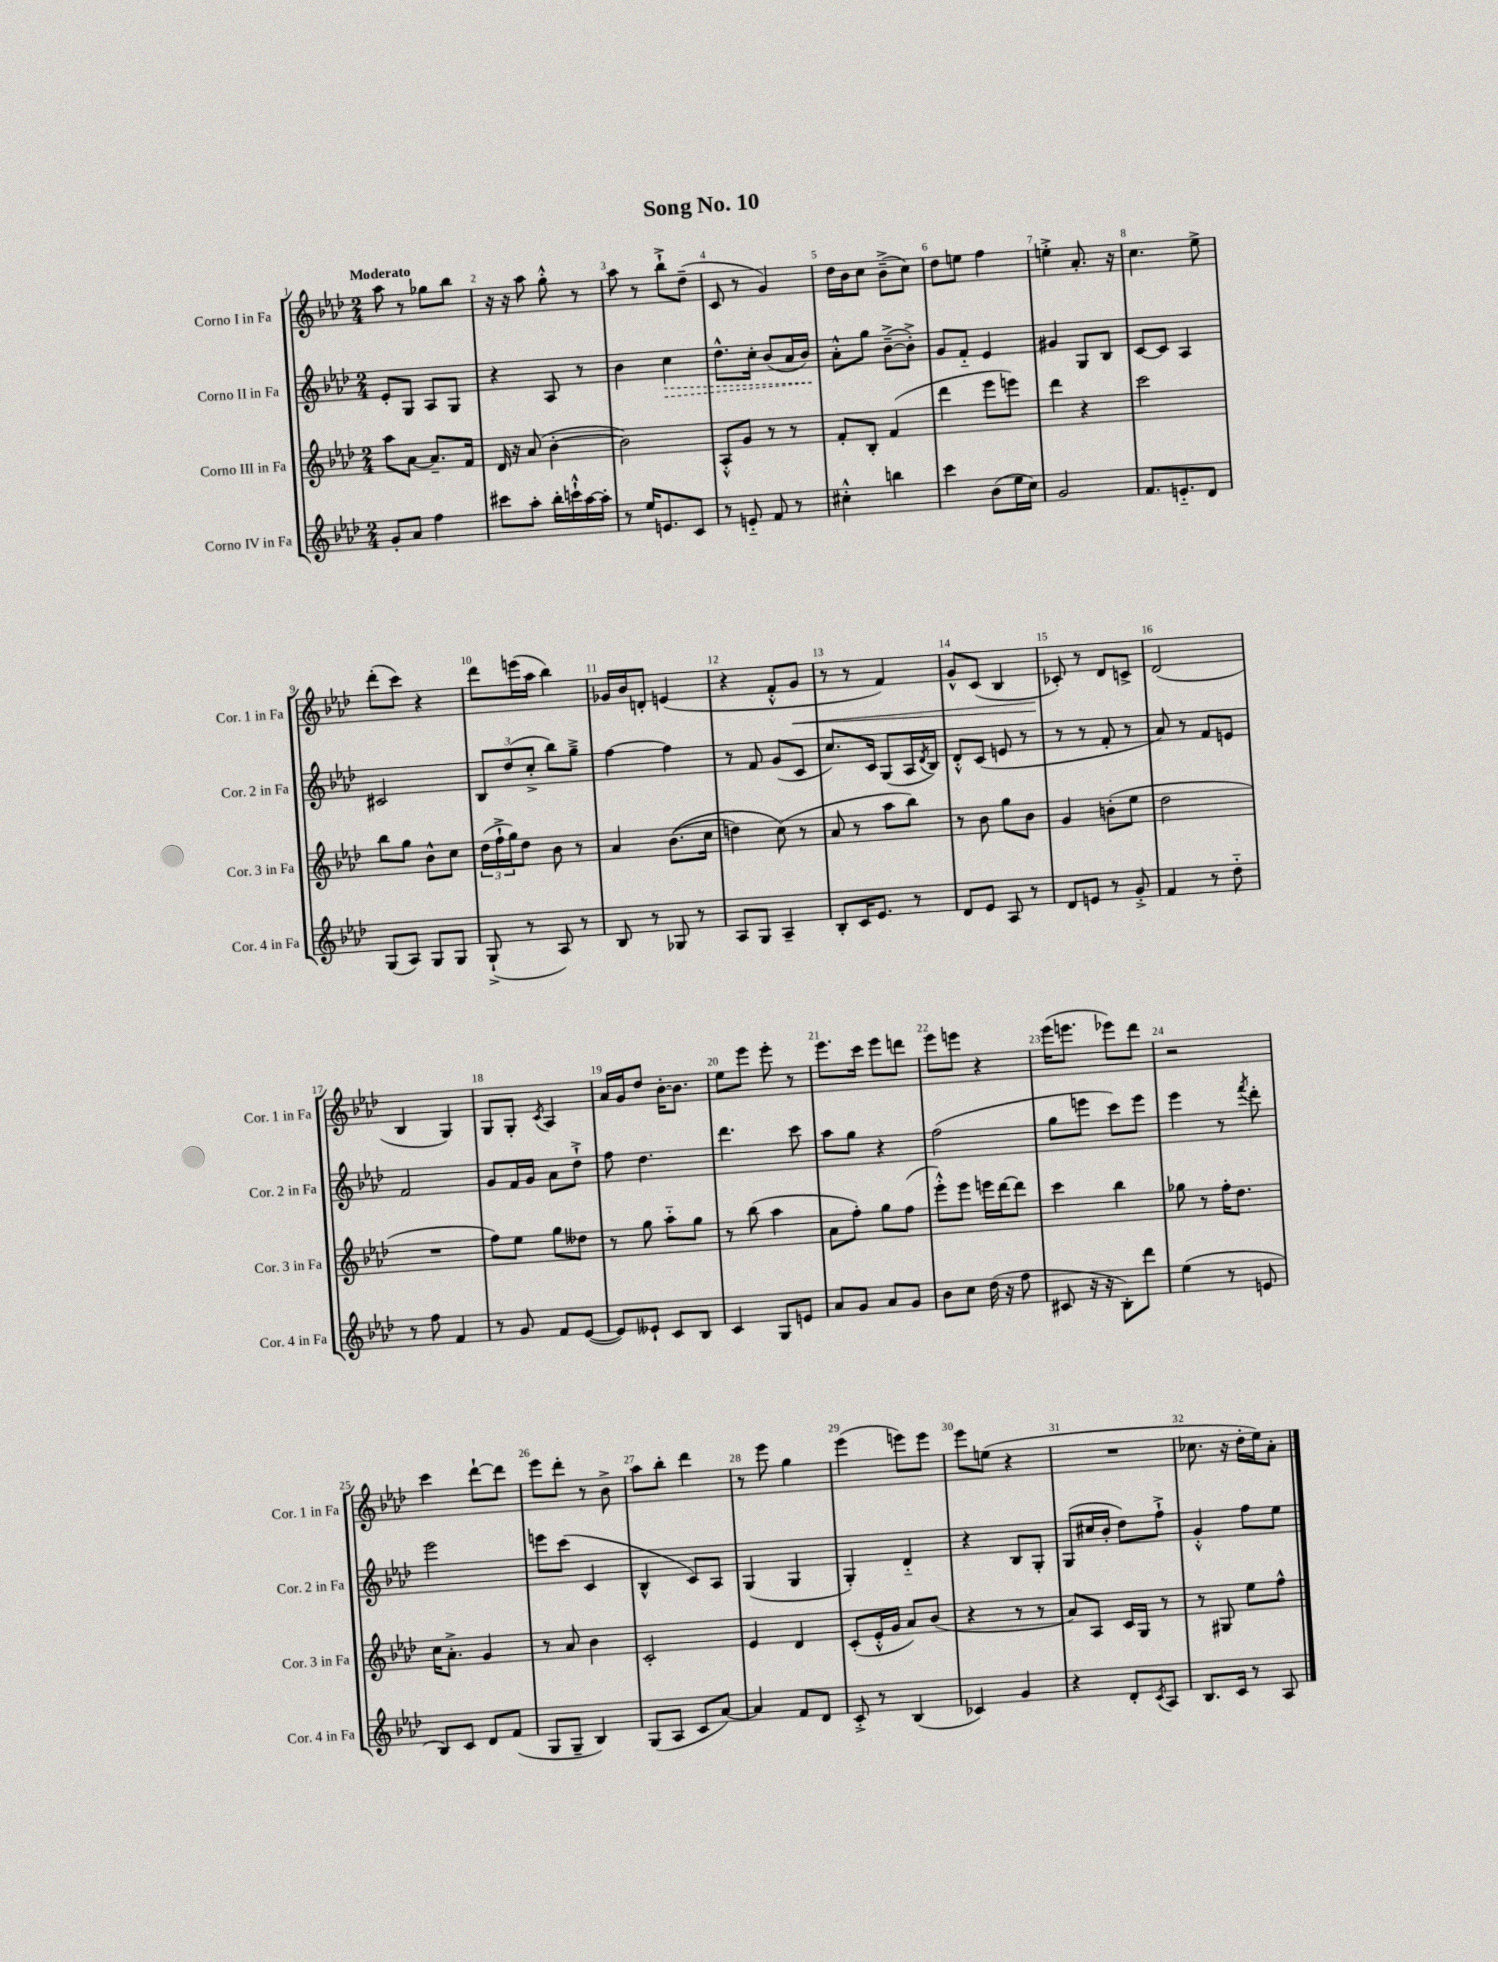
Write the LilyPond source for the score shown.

\header { title = "Song No. 10" }
<<
\new StaffGroup <<
\new Staff = "s0" \with { instrumentName = "Corno I in Fa" shortInstrumentName = "Cor. 1 in Fa" } {
    \clef treble \key aes \major \numericTimeSignature \time 2/4 \tempo "Moderato"
    aes''8 r8 ges''8 bes''8 |
    r16 r16 aes''8 g''8-.-^ r8 |
    aes''8 r8 bes''8-!-> des''8--( |
    c'8 r8 g'4) |
    des''16 bes'16 c''8 bes'8--->( c''8) |
    des''8 e''8 f''4 |
    e''4-.-> aes'8.-. r16 |
    c''4. ees''8-> |
    des'''8-.( c'''8) r4 |
    des'''8 e'''16( aes''16 bes''4) |
    ges'16 bes'16 d'8-. e'4( |
    r4 f'8-.-^ g'8\< |
    r8 r8 f'4) |
    g'8-^ c'8( bes4 |
    ces'8-.\!) r8 des'8 c'8-> |
    des'2( |
    bes4 g4) |
    g8 g8-. \acciaccatura { c'8 } aes4 |
    aes'16 g'16 des''8 bes'16~-. bes'8. |
    ees''8 ees'''8 ees'''8-. r8 |
    ees'''8. c'''16 ees'''8 d'''8 |
    ees'''8 e'''8 r4 |
    ees'''16( e'''8. ees'''8) des'''8 |
    r2 |
    c'''4 des'''8~-! des'''8 |
    ees'''8 des'''8-. r8 bes'8-> |
    aes''8 bes''8-. des'''4 |
    r8 ees'''8 g''4 |
    ees'''4( e'''8) e'''8 |
    ees'''8 e''8( r4 |
    R2 |
    ces''8. r16 des''16-. ees''16) aes'8-. \bar "|." |
}
\new Staff = "s1" \with { instrumentName = "Corno II in Fa" shortInstrumentName = "Cor. 2 in Fa" } {
    \clef treble \key aes \major \numericTimeSignature \time 2/4
    ees'8-. g8 aes8 g8 |
    r4 aes8 r8 |
    bes'4 \once \override Hairpin.style = #'dashed-line c''4\> |
    des''8.-^ c''16-. bes'8( aes'16 bes'16\!) |
    aes'8-.-^ g''8 bes'8~--->( bes'8-.->) |
    g'8 f'8-_ ees'4 |
    gis'4 g8 bes8 |
    c'8~ c'8 aes4 |
    cis'2 |
    \tuplet 3/2 { bes8 des''8( c''8-.-> } bes''8) g''8---> |
    f''4~ f''4 |
    r8 f'8 g'8( c'8 |
    c''8.) c'16 g8( aes16 \acciaccatura { des'8 } bes16) |
    des'8-.-^ c'8( e'8 r8 |
    r8 r8 f'8-. r8 |
    aes'8) r8 f'8 e'8 |
    f'2 |
    g'8 f'16 g'16 aes'8 des''8-!-> |
    f''8 des''4. |
    des'''4. c'''8 |
    aes''8 g''8 r4 |
    f''2( |
    g''8 e'''8 c'''8) e'''8 |
    ees'''4 r8 \acciaccatura { f'''8 } des'''8-. |
    ees'''2 |
    e'''8 c'''8( c'4 |
    bes4-^ c'8) aes8 |
    g4( g4 |
    g4-.) des'4-_ |
    r4 bes8 g8-. |
    g8( cis''16 bes'16-. des''8) f''8-!-> |
    g'4-.-^ f''8 ees''8 \bar "|." |
}
\new Staff = "s2" \with { instrumentName = "Corno III in Fa" shortInstrumentName = "Cor. 3 in Fa" } {
    \clef treble \key aes \major \numericTimeSignature \time 2/4
    aes''8 aes'8~ aes'8.-- f'16 |
    des'16 r16 aes'8( bes'4~-. |
    bes'2) |
    aes8-.-^ g'8 r8 r8 |
    f'8-. bes8-. f'4( |
    des'''4 ees'''8 e'''8) |
    des'''4 r4 |
    c'''2 |
    bes''8 g''8 bes'8-^ c''8 |
    \tuplet 3/2 { des''16( f''16-!-> g''16) } des''8 bes'8 r8 |
    aes'4 bes'8.(\( c''16 |
    d''4) c''8(\) r8 |
    aes'8 r8 aes''8 bes''8) |
    r8 bes'8 g''8 bes'8 |
    g'4 b'8-.( ees''8 |
    des''2 |
    R2 |
    f''8) ees''8 g''8 deses''8 |
    r8 g''8 aes''8-_ g''8 |
    r8 bes''8( aes''4 |
    aes'8 f''8-.) g''8 f''8( |
    ees'''8-.-^) ees'''8 e'''16 des'''16~ des'''8 |
    c'''4 bes''4 |
    ges''8 r8 f''16-. des''8. |
    c''16 aes'8.-.-> g'4 |
    r8 aes'8 bes'4 |
    c'2-. |
    ees'4 des'4 |
    c'8-.( ees'16-.-^ g'16 aes'8) bes'8( |
    r4 r8 r8 |
    aes'8) aes8 c'16 g16 r8 |
    r8 gis8 ees''8 f''8-^ \bar "|." |
}
\new Staff = "s3" \with { instrumentName = "Corno IV in Fa" shortInstrumentName = "Cor. 4 in Fa" } {
    \clef treble \key aes \major \numericTimeSignature \time 2/4
    g'8-. aes'8 f''4 |
    cis'''8 aes''8-. bes''16-. c'''16-!-^ aes''16~ aes''16-. |
    r8 ees''16 e'8. c'8 |
    r8 e'8-_ f'8 r8 |
    cis''4-.-^ b''4 |
    c'''4 bes'8( ees''16 c''16) |
    g'2 |
    f'8. e'8.-_ des'8 |
    g8( aes8) g8 g8 |
    g8-!->( r8 aes8) r8 |
    bes8 r8 ges8 r8 |
    aes8 g8 aes4-- |
    bes8-. c'16 ees'8. r8 |
    des'8 ees'8 aes8 r8 |
    des'8 e'8 r8 g'8-.-> |
    f'4 r8 des''8-_ |
    r8 f''8 f'4 |
    r8 g'8 f'8 ees'8~( |
    ees'8) eeses'8-! c'8 bes8 |
    c'4 g8 e'8 |
    aes'8 g'8 aes'8 g'8 |
    bes'8 c''8 des''16( r16 f''8 |
    cis'8 r16 r16 bes8-.) des'''8 |
    ees''4( r8 e'8 |
    bes8) c'8 des'8 f'8( |
    g8 g8-- bes4) |
    g8( aes8 c'8 aes'8~) |
    aes'4 f'8 des'8 |
    c'8-.-> r8 bes4( |
    ces'4) g'4 |
    r4 des'8-. \acciaccatura { c'8 } aes8 |
    bes8. c'16 r8 aes8 \bar "|." |
}
>>
>>
\layout { \context { \Score \override BarNumber.break-visibility = ##(#f #t #t) barNumberVisibility = #all-bar-numbers-visible } }
